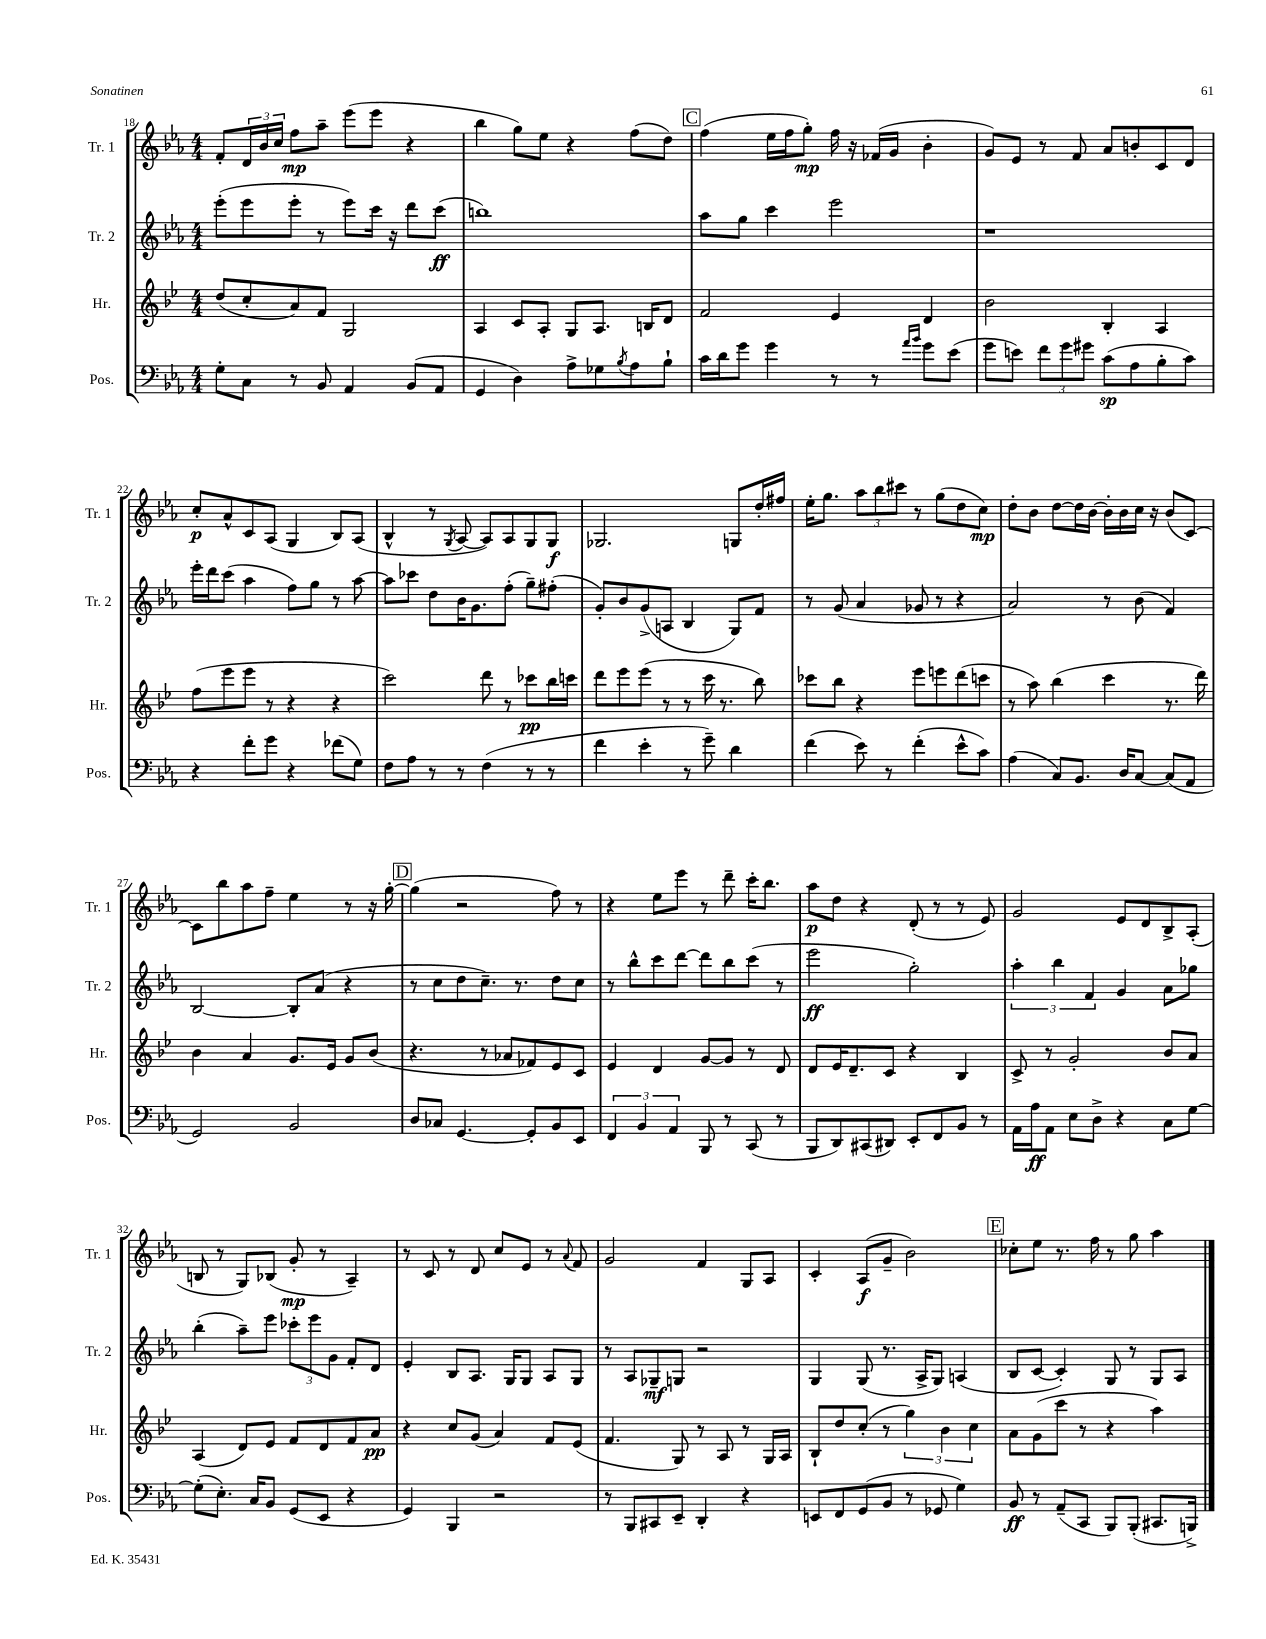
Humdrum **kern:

**kern	**kern	**kern	**kern
*staff4	*staff3	*staff2	*staff1
*clefF4	*clefG2	*clefG2	*clefG2
*k[b-e-a-]	*k[b-e-]	*k[b-e-a-]	*k[b-e-a-]
*M4/4	*M4/4	*M4/4	*M4/4
8G'	(8dd	(8eee-'	8f'
8C	8cc'	8eee-	24d
.	.	.	24b-
.	.	.	24cc
8r	8a)	8eee-'	8ff
8BB-	8f	8r	8aa-~
4AA-	2G	8eee-)	(8eee-
.	.	16ccc	8eee-
.	.	16r	.
(8BB-	.	8ddd	4r
8AA-	.	(8ccc	.
=	=	=	=
4GG	4A	1bb)	4bb-
4D)	8c	.	8gg)
.	8A'	.	8ee-
8A-^	8G	.	4r
8G-	8.A	.	.
8qB-	.	.	.
8A-	.	.	(8ff
.	16B	.	.
8B-`	8d	.	8dd)
=	=	=	=
16c	2f	8aa-	(4ff
16d	.	.	.
8g	.	8gg	.
4g	.	4ccc	16ee-
.	.	.	16ff
.	.	.	8gg')
8r	4e-	2eee-	16ff
.	.	.	16r
8r	.	.	(16f-
.	.	.	16g
16qqa-	.	.	.
16qqb-	.	.	.
8g	4d	.	4b-'
(8e-	.	.	.
=	=	=	=
8g	2b-	1r	8g)
8e)	.	.	8e-
12f	.	.	8r
12g	.	.	.
.	.	.	8f
12g#	.	.	.
(8c	4B-'	.	8a-
8A-	.	.	8b'
8B-'	4A	.	8c
8c)	.	.	8d
=	=	=	=
4r	(8ff	16eee-'	8cc'
.	.	16ddd	.
.	8eee-	(8ccc	8a-^^
8f'	8eee-	4aa-	8c
8g	8r	.	(8A-
4r	4r	8ff)	4G
.	.	8gg	.
(8f-	4r	8r	8B-)
8G)	.	[8aa-	(8A-
=	=	=	=
8F	2ccc)	8aa-]	4B-^^
8A-	.	8ccc-	.
8r	.	8dd	8r
.	.	.	8qG
8r	.	16b-	[8A-
.	.	8.g	.
(4F	8ddd	.	8A-])
.	8r	(8ff'	8A-
8r	8ccc-	8gg~)	8G
8r	16bb-	(8ff#'	8G
.	16ccc	.	.
=	=	=	=
4f	8ddd	8g')	2.G-
.	8eee-	8b-	.
4e-'	(8eee-	(8g^	.
.	8r	8A	.
8r	8r	4B-	.
8g~)	16ccc	.	.
.	8.r	.	.
4d	.	8G)	8G
.	8bb-)	8f	16dd'
.	.	.	16ff#
=	=	=	=
(4f	8ccc-	8r	16ee-'
.	.	.	8.gg
.	8bb-	(8g	.
8e-)	4r	4a-	12aa-
.	.	.	12bb-
8r	.	.	.
.	.	.	12ccc#
(4f'	8eee-	8g-	8r
.	8eee	8r	(8gg
8e-^^	(8ddd	4r	8dd
8c)	8ccc	.	8cc)
=	=	=	=
(4A-	8r	2a-)	8dd'
.	8aa)	.	8b-
8C)	(4bb-	.	[8dd
8.BB-	.	.	16dd]
.	.	.	[16b-
.	4ccc	8r	16b-']
16D	.	.	16b-
[8C	.	(8b-	16cc
.	.	.	16r
(8C]	8.r	4f)	(8b-
8AA-	.	.	[8c)
.	16ddd)	.	.
=	=	=	=
2GG)	4b-	[2B-	8c]
.	.	.	8bb-
.	4a	.	8aa-
.	.	.	8ff~
2BB-	8.g	8B-']	4ee-
.	.	(8a-	.
.	16e-	.	.
.	8g	4r	8r
.	(8b-	.	16r
.	.	.	[16gg'
=	=	=	=
8D	4.r	8r	(4gg]
8C-	.	8cc	.
[4.GG	.	8dd	2r
.	8r	8.cc~)	.
.	8a-	.	.
.	.	8.r	.
8GG']	8f-)	.	.
8BB-	8e-	8dd	8ff)
8EE-	8c	8cc	8r
=	=	=	=
6FF	4e-	8r	4r
.	.	8bb-^^	.
6BB-	.	.	.
.	4d	8ccc	8ee-
6AA-	.	.	.
.	.	[8ddd	8eee-
8BBB-	[8g	8ddd]	8r
8r	8g]	8bb-	8ddd~
(8CC	8r	(8ccc	16ccc'
.	.	.	8.bb-
8r	8d	8r	.
=	=	=	=
8BBB-	8d	2eee-	8aa-
8DD)	16e-	.	8dd
.	8.d~	.	.
(8CC#	.	.	4r
8DD#)	8c	.	.
8EE-'	4r	2gg')	(8d'
8FF	.	.	8r
8BB-	4B-	.	8r
8r	.	.	8e-)
=	=	=	=
16AA-	8c^	6aa-'	2g
16A-	.	.	.
8AA-	8r	.	.
.	.	6bb-	.
8E-	2g'	.	.
.	.	6f	.
8D^	.	.	.
4r	.	4g	8e-
.	.	.	8d
8C	8b-	8a-	8B-^
[8G	8a	8gg-	(8A-'
=	=	=	=
(8G']	(4A	(4bb-'	8B
8.E-')	.	.	8r
.	8d)	8aa-~)	8G)
16C	.	.	.
8BB-	8e-	8eee-	(8B-
(8GG	8f	12ccc-'	8g'
.	.	12eee-	.
8EE-	8d	.	8r
.	.	12g	.
4r	8f	8f'	4A-~)
.	8a	8d	.
=	=	=	=
4GG)	4r	4e-'	8r
.	.	.	8c
4BBB-	8cc	8B-	8r
.	(8g	8.A-	8d
2r	4a)	.	8cc
.	.	16G	.
.	.	8G	8e-
.	8f	8A-	8r
.	.	.	8qqa-
.	(8e-	8G	8f
=	=	=	=
8r	4.f	8r	2g
8BBB-	.	8A-	.
8CC#	.	8G-~	.
8EE-~	8G)	8G	.
4DD'	8r	2r	4f
.	8A	.	.
4r	8r	.	8G
.	16G	.	8A-
.	16A	.	.
=	=	=	=
8EE	8B-`	4G	4c'
8FF	8dd	.	.
(8GG	(8cc'	(8G	(8A-
8BB-	8r	8.r	8g~
8r	6gg)	.	2b-)
.	.	16A-^	.
8GG-	.	8G)	.
.	6b-	.	.
4G)	.	(4A	.
.	6cc	.	.
=	=	=	=
8BB-	8a	8B-	8cc-'
8r	(8g	[8c	8ee-
(8AA-~	8ccc	4c'])	8.r
8CC	8r	.	.
.	.	.	16ff
8BBB-)	4r	8G	8r
(8BBB-'	.	8r	8gg
8.CC#	4aa)	8G	4aa-
.	.	8A-	.
16BBB^)	.	.	.
==	==	==	==
*-	*-	*-	*-
